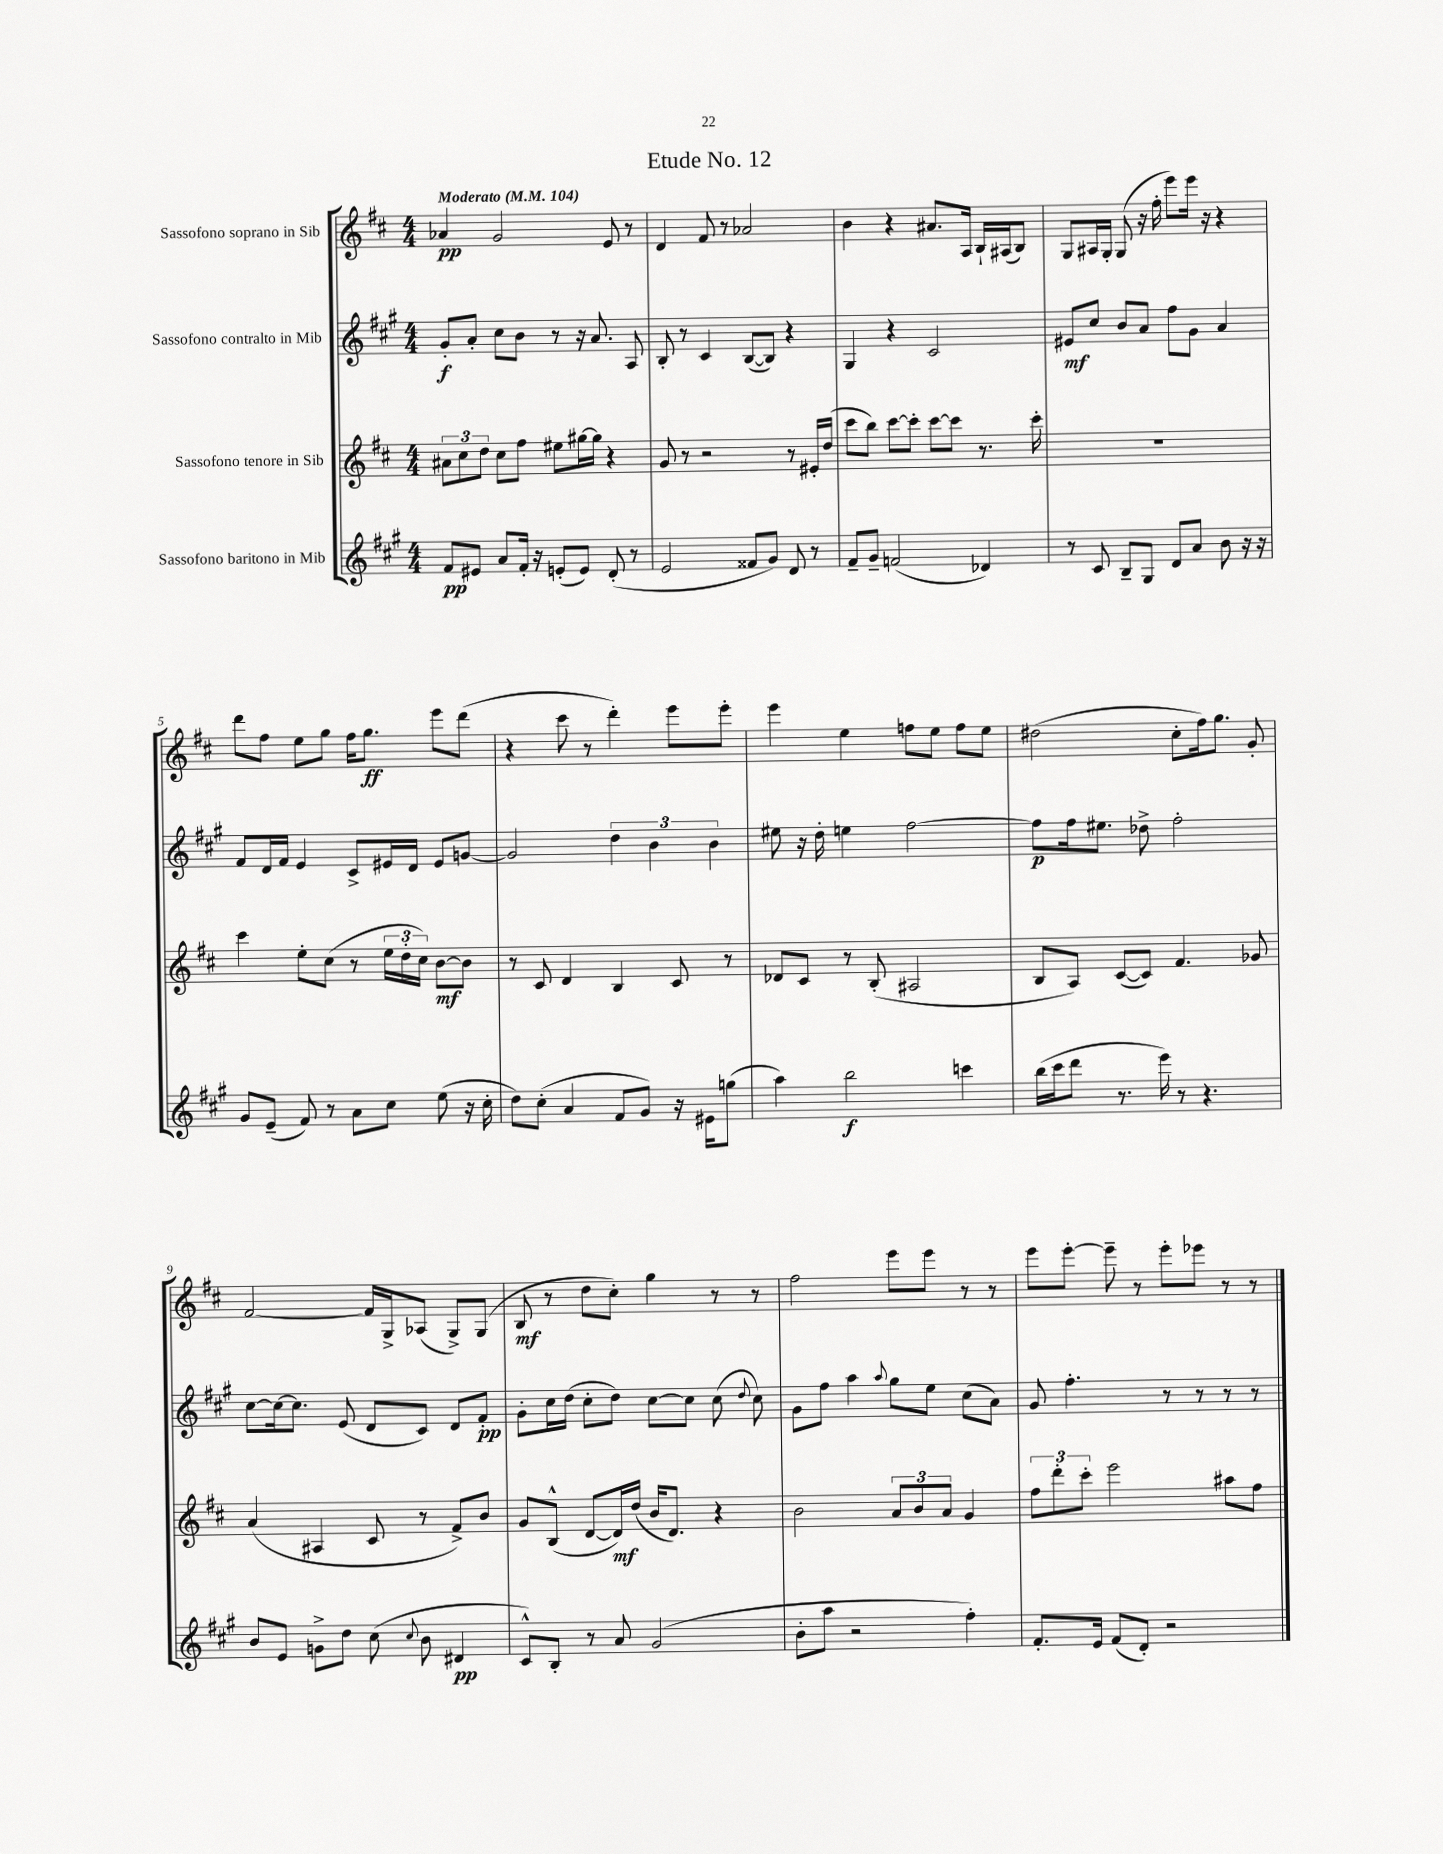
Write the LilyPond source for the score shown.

\header { title = "Etude No. 12" }
<<
\new StaffGroup <<
\new Staff = "s0" \with { instrumentName = "Sassofono soprano in Sib" } {
    \clef treble \key d \major \numericTimeSignature \time 4/4 \tempo "Moderato" 4 = 104
    \autoBeamOff aes'4\pp g'2 e'8 r8 |
    d'4 fis'8 r8 aes'2 |
    b'4 r4 ais'8.[ a16] b16[-! ais16( b8]) |
    g8[ ais16 g16]-. g8( r16 fis''16-. e'''8[) e'''16] r16 r4 |
    d'''8[ fis''8] e''8[ g''8] fis''16[ g''8.]\ff e'''8[ d'''8]( |
    r4 cis'''8 r8 d'''4-.) e'''8[ e'''8]-. |
    e'''4 e''4 f''8[ e''8] f''8[ e''8] |
    dis''2( cis''8[-. fis''16) g''8.] g'8-. |
    fis'2~ fis'16[ g16-> aes8]( g8[->) g8]( |
    b8\mf r8 d''8[ cis''8]-.) g''4 r8 r8 |
    fis''2 e'''8[ e'''8] r8 r8 |
    e'''8[ e'''8]~-. e'''8-- r8 e'''8[-. ees'''8] r8 r8 \bar "|." |
}
\new Staff = "s1" \with { instrumentName = "Sassofono contralto in Mib" } {
    \clef treble \key a \major \numericTimeSignature \time 4/4
    \autoBeamOff gis'8[-.\f a'8]-. cis''8[ b'8] r8 r16 a'8. a8 |
    b8-. r8 cis'4 b8[~( b8]) r4 |
    gis4 r4 cis'2 |
    eis'8[\mf cis''8] b'8[ a'8] fis''8[ gis'8] a'4 |
    fis'8[ d'16 fis'16] e'4 cis'8[-> eis'16 d'16] eis'8[ g'8]~ |
    g'2 \tuplet 3/2 { d''4 b'4 b'4 } |
    eis''8 r16 d''16-. e''4 fis''2~ |
    fis''8[\p fis''16 eis''8.] des''8-> fis''2-. |
    cis''8[~ cis''16~ cis''8.] e'8( d'8[ cis'8]) d'8[ fis'8]-.\pp |
    gis'8[-. cis''16 d''16]( cis''8[-. d''8]) cis''8[~ cis''8] cis''8( \appoggiatura { d''8 } cis''8) |
    gis'8[ fis''8] a''4 \appoggiatura { a''8 } gis''8[ e''8] cis''8[( a'8]) |
    gis'8 fis''4.-. r8 r8 r8 r8 \bar "|." |
}
\new Staff = "s2" \with { instrumentName = "Sassofono tenore in Sib" } {
    \clef treble \key d \major \numericTimeSignature \time 4/4
    \autoBeamOff \tuplet 3/2 { ais'8[ cis''8 d''8] } cis''8[ fis''8] eis''8[ gis''16~ gis''16] r4 |
    g'8 r8 r2 r8 eis'16[-. d''16]( |
    cis'''8[ b''8]) cis'''8[~ cis'''8]-. cis'''8[~ cis'''8] r8. cis'''16-. |
    R1 |
    cis'''4 e''8[-. cis''8]( r8 \tuplet 3/2 { e''16[ d''16-. cis''16]) } b'8[~\mf b'8] |
    r8 cis'8 d'4 b4 cis'8 r8 |
    des'8[ cis'8] r8 b8-.( ais2 |
    b8[ a8]) cis'8[~( cis'8]) fis'4. ges'8 |
    a'4( ais4 cis'8 r8 fis'8[->) b'8] |
    g'8[ b8]-^( d'8[~ d'16\mf) d''16]( b'16[ d'8.]) r4 |
    b'2 \tuplet 3/2 { a'8[ b'8 a'8] } g'4 |
    \tuplet 3/2 { fis''8[ d'''8-. cis'''8]-. } e'''2 ais''8[ fis''8] \bar "|." |
}
\new Staff = "s3" \with { instrumentName = "Sassofono baritono in Mib" } {
    \clef treble \key a \major \numericTimeSignature \time 4/4
    \autoBeamOff fis'8[\pp eis'8] a'8[ fis'16]-. r16 e'8[-.( e'8]) d'8-.( r8 |
    e'2 fisis'8[ gis'8]) d'8 r8 |
    fis'8[-- gis'8]-- f'2( des'4) |
    r8 cis'8 b8[-- gis8] d'8[ a'8] b'8 r16 r16 |
    gis'8[ e'8]--( fis'8) r8 a'8[ cis''8] e''8( r16 cis''16-. |
    d''8[) cis''8]-.( a'4 fis'8[ gis'8]) r16 eis'16[ g''8]( |
    a''4) b''2\f c'''4 |
    b''16[( cis'''16 d'''8] r8. e'''16) r8 r4. |
    b'8[ e'8] g'8[-> d''8] cis''8( \appoggiatura { cis''8 } b'8 dis'4\pp |
    cis'8[-^) b8]-. r8 a'8 gis'2( |
    b'8[-. a''8] r2 fis''4-.) |
    fis'8.[-. e'16] fis'8[( d'8]-.) r2 \bar "|." |
}
>>
>>
